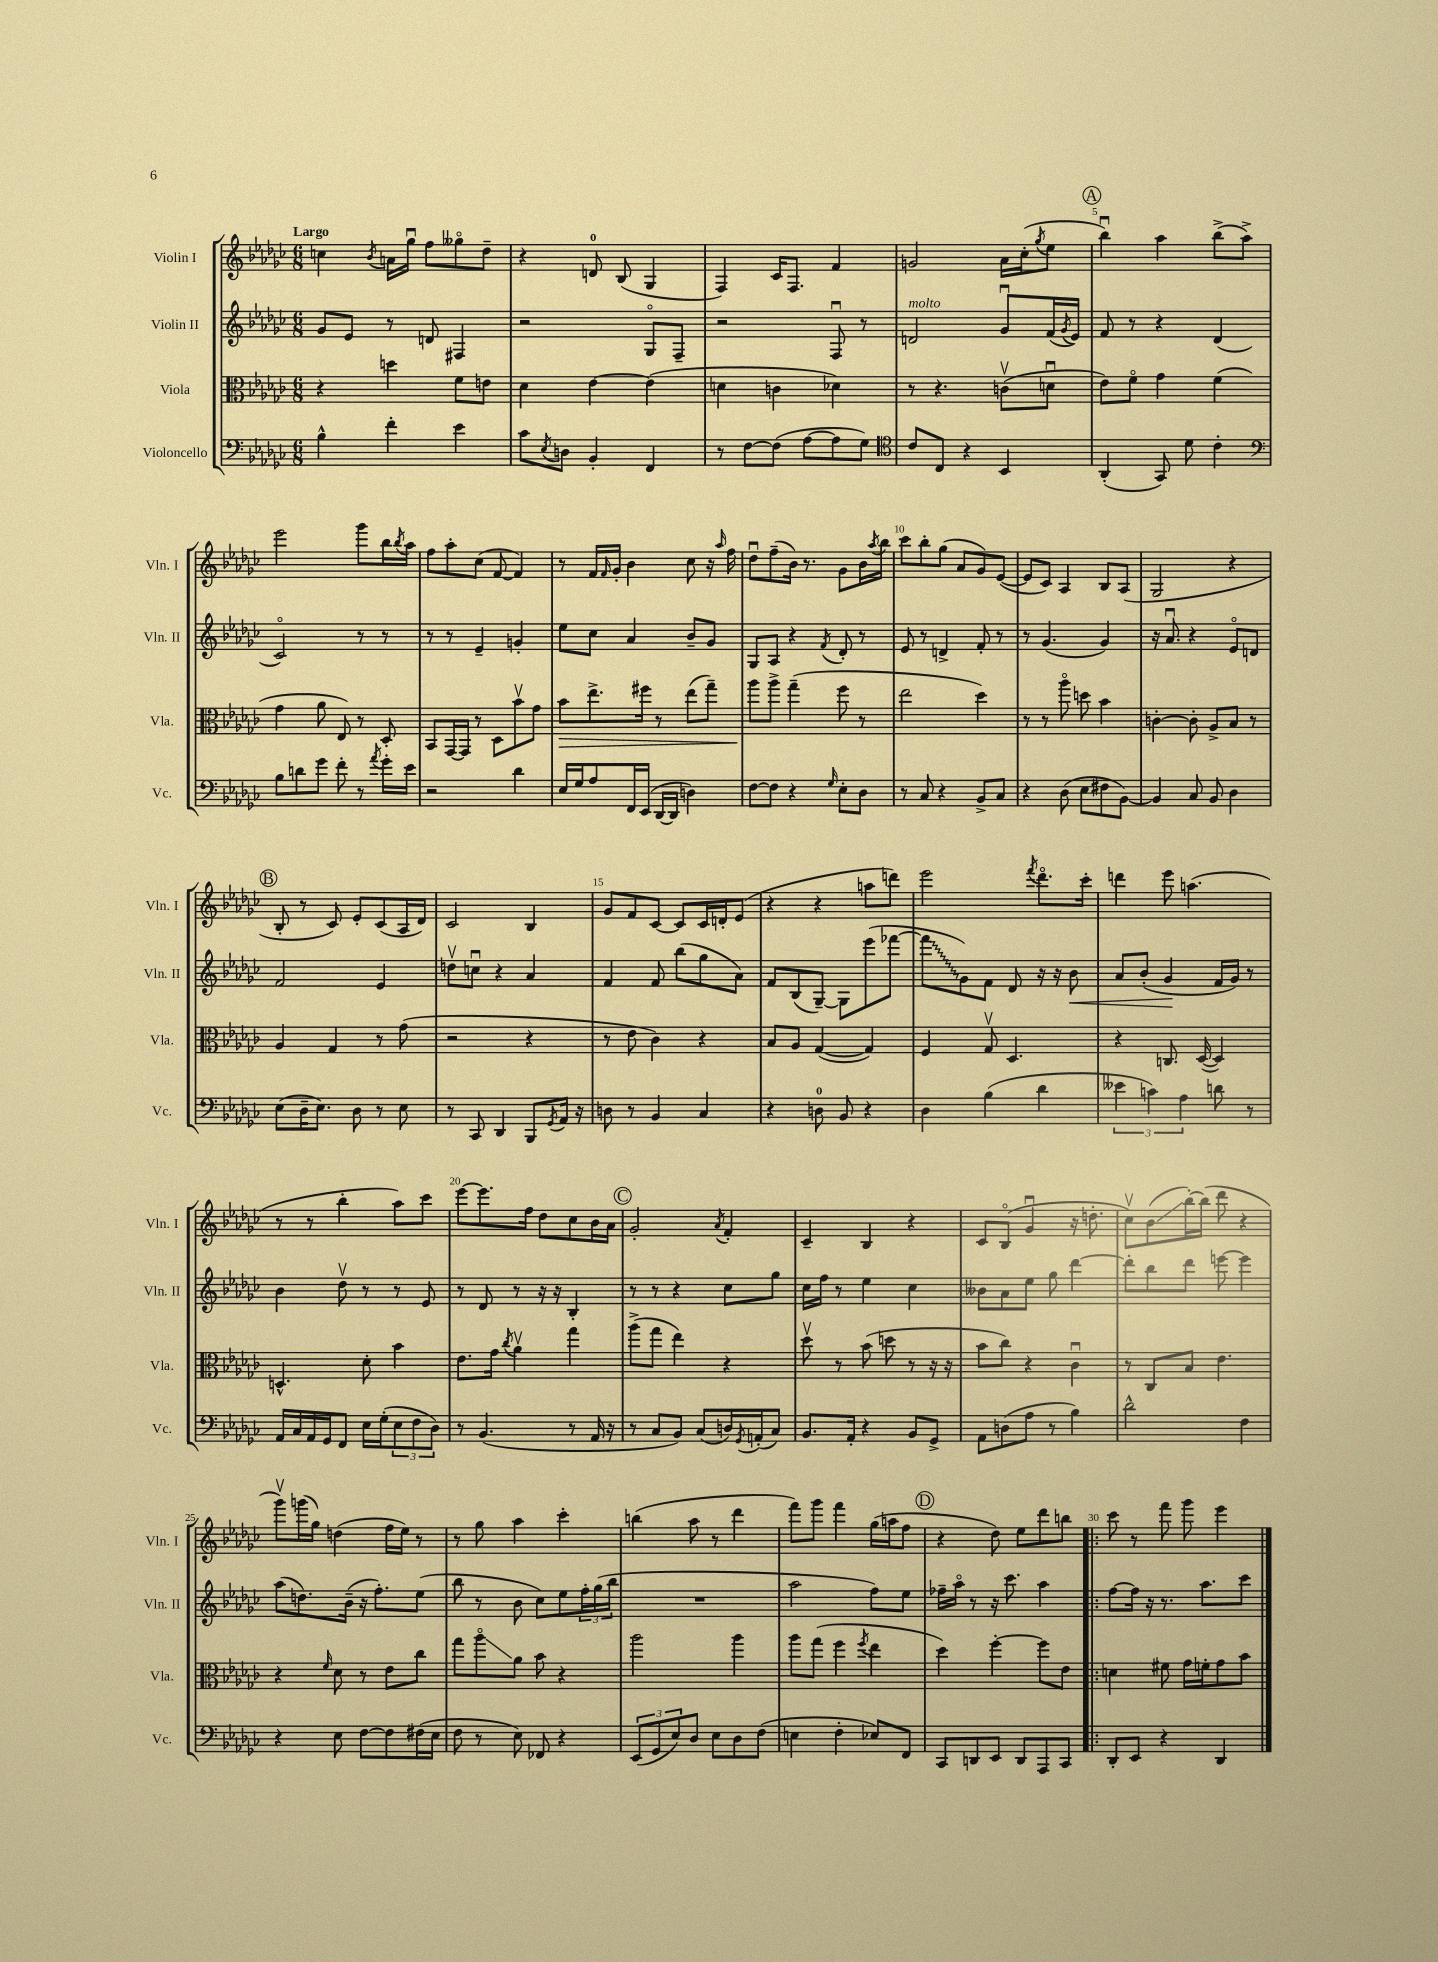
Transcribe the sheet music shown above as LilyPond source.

<<
\new StaffGroup <<
\new Staff = "s0" \with { instrumentName = "Violin I" shortInstrumentName = "Vln. I" } {
    \clef treble \key ges \major \numericTimeSignature \time 6/8 \tempo "Largo"
    c''4 \acciaccatura { bes'8 } a'16 ges''16\downbow f''8 geses''8\flageolet des''8-- |
    r4 d'8-0 bes8( ges4 |
    f4) ces'16 f8. f'4 |
    g'2 aes'16 ces''16-.( \acciaccatura { ges''8 } ees''8 |
    \mark \markup { \circle "A" } bes''4\downbow) aes''4 bes''8->( aes''8->) |
    ees'''2 ges'''8 bes''16 \acciaccatura { bes''8 } aes''16 |
    f''8 aes''8-. ces''8( f'8~ f'4) |
    r8 f'16 \grace { f'16 } ges'16-. bes'4 ces''8 r16 \grace { aes''16 } f''16 |
    des''8\downbow f''8--( bes'16) r8. ges'8 bes'16 \acciaccatura { aes''8 } bes''16 |
    ces'''8 bes''8-. ges''8( aes'8 ges'8) ees'8~( |
    ees'8 ces'8) aes4 bes8 aes8( |
    ges2 r4 |
    \mark \markup { \circle "B" } bes8-. r8 ces'8) ees'8-. ces'8( aes16 des'16) |
    ces'2 bes4 |
    ges'8 f'8 ces'8~ ces'8 ces'16 d'16-. ees'8( |
    r4 r4 a''8 d'''8) |
    ees'''2 \acciaccatura { f'''8 } des'''8.\flageolet ces'''16-. |
    d'''4 ees'''8 a''4.( |
    r8 r8 bes''4-. aes''8) ces'''8 |
    ees'''8~ ees'''8. f''16 des''8 ces''8 bes'16 aes'16 |
    \mark \markup { \circle "C" } ges'2-. \acciaccatura { aes'8 } f'4-. |
    ces'4-- bes4 r4 |
    ces'8 bes8\flageolet( ges'4\downbow r16 d''8.-. |
    ces''8\upbow) bes'8\glissando( bes''16~-.) bes''16( des'''8 r4 |
    ges'''8\upbow) g'''16( ges''16) d''4( f''16 ees''16) r8 |
    r8 ges''8 aes''4 ces'''4-. |
    b''4( aes''8 r8 des'''4 |
    f'''8) ges'''8 f'''4 ges''16( a''16 f''8 |
    \mark \markup { \circle "D" } r4 des''8) ees''8 des'''8 b''8 |
    \bar ".|:" ces'''8 r8 f'''8 ges'''8 ees'''4 \bar "|." |
}
\new Staff = "s1" \with { instrumentName = "Violin II" shortInstrumentName = "Vln. II" } {
    \clef treble \key ges \major \numericTimeSignature \time 6/8
    ges'8 ees'8 r8 d'8 fis4 |
    r2 ges8\flageolet f8-- |
    r2 f8\downbow r8 |
    d'2^\markup { \italic "molto" } ges'8\downbow f'16( \acciaccatura { ges'8 } ees'16) |
    \mark \markup { \circle "A" } f'8 r8 r4 des'4( |
    ces'2\flageolet) r8 r8 |
    r8 r8 ees'4-- g'4-. |
    ees''8 ces''8 aes'4 bes'8-- ges'8 |
    ges8 aes8 r4 \acciaccatura { f'8 } des'8-. r8 |
    ees'8 r8 d'4-> f'8-. r8 |
    r8 ges'4.( ges'4) |
    r16 aes'8.\downbow r4 ees'8\flageolet d'8 |
    \mark \markup { \circle "B" } f'2 ees'4 |
    d''8\upbow c''8\downbow r4 aes'4 |
    f'4 f'8 bes''8( ges''8 aes'8) |
    f'8 bes8( ges8~--) ges8 ees'''8( fes'''8~ |
    \once \override Glissando.style = #'zigzag fes'''8\glissando ges'8) f'8 des'8 r16 r16 bes'8\< |
    aes'8 bes'8-.( ges'4\! f'16 ges'16) r8 |
    bes'4 des''8\upbow r8 r8 ees'8 |
    r8 des'8 r8 r16 r16 bes4-. |
    \mark \markup { \circle "C" } r8 r8 r4 ces''8 ges''8 |
    ces''16 f''16 r8 ees''4 ces''4 |
    beses'8 aes'8 ees''8 ges''8 des'''4~ |
    des'''8-. bes''8 des'''8 e'''8~ e'''4 |
    aes''8( d''8.) bes'16--( r16 f''8.-.) ees''8( |
    bes''8 r8 bes'8 ces''8) ees''8 \tuplet 3/2 { f''16-. ges''16( bes''16 } |
    R2. |
    aes''2 f''8) ees''8 |
    \mark \markup { \circle "D" } fes''16-- aes''16\flageolet r8 r16 ces'''8. aes''4 |
    \bar ".|:" f''8~ f''16 r16 r8. aes''8. ces'''8 \bar "|." |
}
\new Staff = "s2" \with { instrumentName = "Viola" shortInstrumentName = "Vla." } {
    \clef alto \key ges \major \numericTimeSignature \time 6/8
    r4 d''4 f'8 e'8 |
    des'4 ees'4~ ees'4( |
    d'4 c'4 des'4) |
    r8 r4. c'8\upbow( d'8\downbow |
    \mark \markup { \circle "A" } ees'8) f'8\flageolet ges'4 f'4( |
    ges'4 aes'8 ees8) r8 des8-. |
    bes,8 ges,16~ ges,16 r8 des8 bes'8\upbow ges'8 |
    bes'8\> ees''8.-> fis''16 r8 ees''8( ges''8--) |
    aes''8\! aes''8-> ges''4--( f''8 r8 |
    ees''2 des''4) |
    r8 r8 aes''8\flageolet d''8 bes'4 |
    c'4~-. c'8-. aes8-> bes8 r8 |
    \mark \markup { \circle "B" } aes4 ges4 r8 ges'8( |
    r2 r4 |
    r8 ees'8 ces'4) r4 |
    bes8 aes8 ges4~( ges4) |
    f4 ges8\upbow des4. |
    r4 c8. des16~( des4) |
    d4.-^ des'8-. bes'4 |
    ees'8. ges'16 \acciaccatura { ces''8 } aes'4\upbow ges''4 |
    \mark \markup { \circle "C" } aes''8->( ges''8 ees''4) r4 |
    des''8\upbow r8 bes'8( d''8 r8 r16 r16 |
    bes'8 ces''8) r4 ces'4\downbow |
    r8 ces8 bes8 ees'4. |
    r4 \grace { f'16 } des'8 r8 ees'8 ces''8 |
    ges''8 aes''8\flageolet\glissando aes'8 bes'8 r4 |
    aes''2 aes''4 |
    aes''8 ges''8( f''4 \acciaccatura { f''8 } ees''4 |
    \mark \markup { \circle "D" } des''4) f''4~-. f''8 ees'8 |
    \bar ".|:" d'4 fis'8 ges'16 f'16-. ges'8 bes'8 \bar "|." |
}
\new Staff = "s3" \with { instrumentName = "Violoncello" shortInstrumentName = "Vc." } {
    \clef bass \key ges \major \numericTimeSignature \time 6/8
    bes4-^ f'4-. ees'4 |
    ces'8 \acciaccatura { ees8 } d8 bes,4-. f,4 |
    r8 f8~ f8( aes8~ aes8 ges8) |
    \clef tenor ces'8 ces8 r4 bes,4 |
    \mark \markup { \circle "A" } aes,4-.( ges,8) des'8 ces'4-. |
    \clef bass bes8 d'8 ges'8 f'8-. r8 \acciaccatura { aes'8 } ges'16-. ees'16 |
    r2 des'4 |
    ees16 ges16 aes8 f,16 ees,16( des,16~ des,16 d4) |
    f8~ f8 r4 \grace { ges16 } ees8-. des8 |
    r8 ces8 r4 bes,8-> ces8 |
    r4 des8( ees8 fis8 bes,8~) |
    bes,4 ces8 bes,8 des4 |
    \mark \markup { \circle "B" } ees8( des16-- ees8.) des8 r8 ees8 |
    r8 ces,8 des,4 bes,,8 \acciaccatura { ges,8 } aes,16 r16 |
    d8 r8 bes,4 ces4 |
    r4 d8-0 bes,8 r4 |
    des4 bes4( des'4 |
    \tuplet 3/2 { eeses'4 c'4) aes4 } d'8 r8 |
    aes,16 ces16 aes,16 ges,16 f,8 ees16 ges16-.( \tuplet 3/2 { ees8 f8 des8) } |
    r8 bes,4.( r8 aes,16 r16 |
    \mark \markup { \circle "C" } r8 ces8 bes,8) ces8( d16) \acciaccatura { ges,8 } a,16-.( ces8) |
    bes,8. aes,16-. r4 bes,8 ges,8-> |
    aes,8 d8( aes8 r8 bes4) |
    des'2-^ f4 |
    r4 ees8 f8~ f8 fis16( ees16 |
    f8 r8 ees8) fes,8 r4 |
    \tuplet 3/2 { ees,8( ges,8 ees8) } des8 ees8 des8 f8( |
    e4 f4-. ees8) f,8 |
    \mark \markup { \circle "D" } ces,8 d,8 ees,8 d,8 aes,,8 ces,8 |
    \bar ".|:" des,8-. ees,8 r4 des,4 \bar "|." |
}
>>
>>
\layout { \context { \Score \override BarNumber.break-visibility = ##(#f #t #t) barNumberVisibility = #(every-nth-bar-number-visible 5) } }
